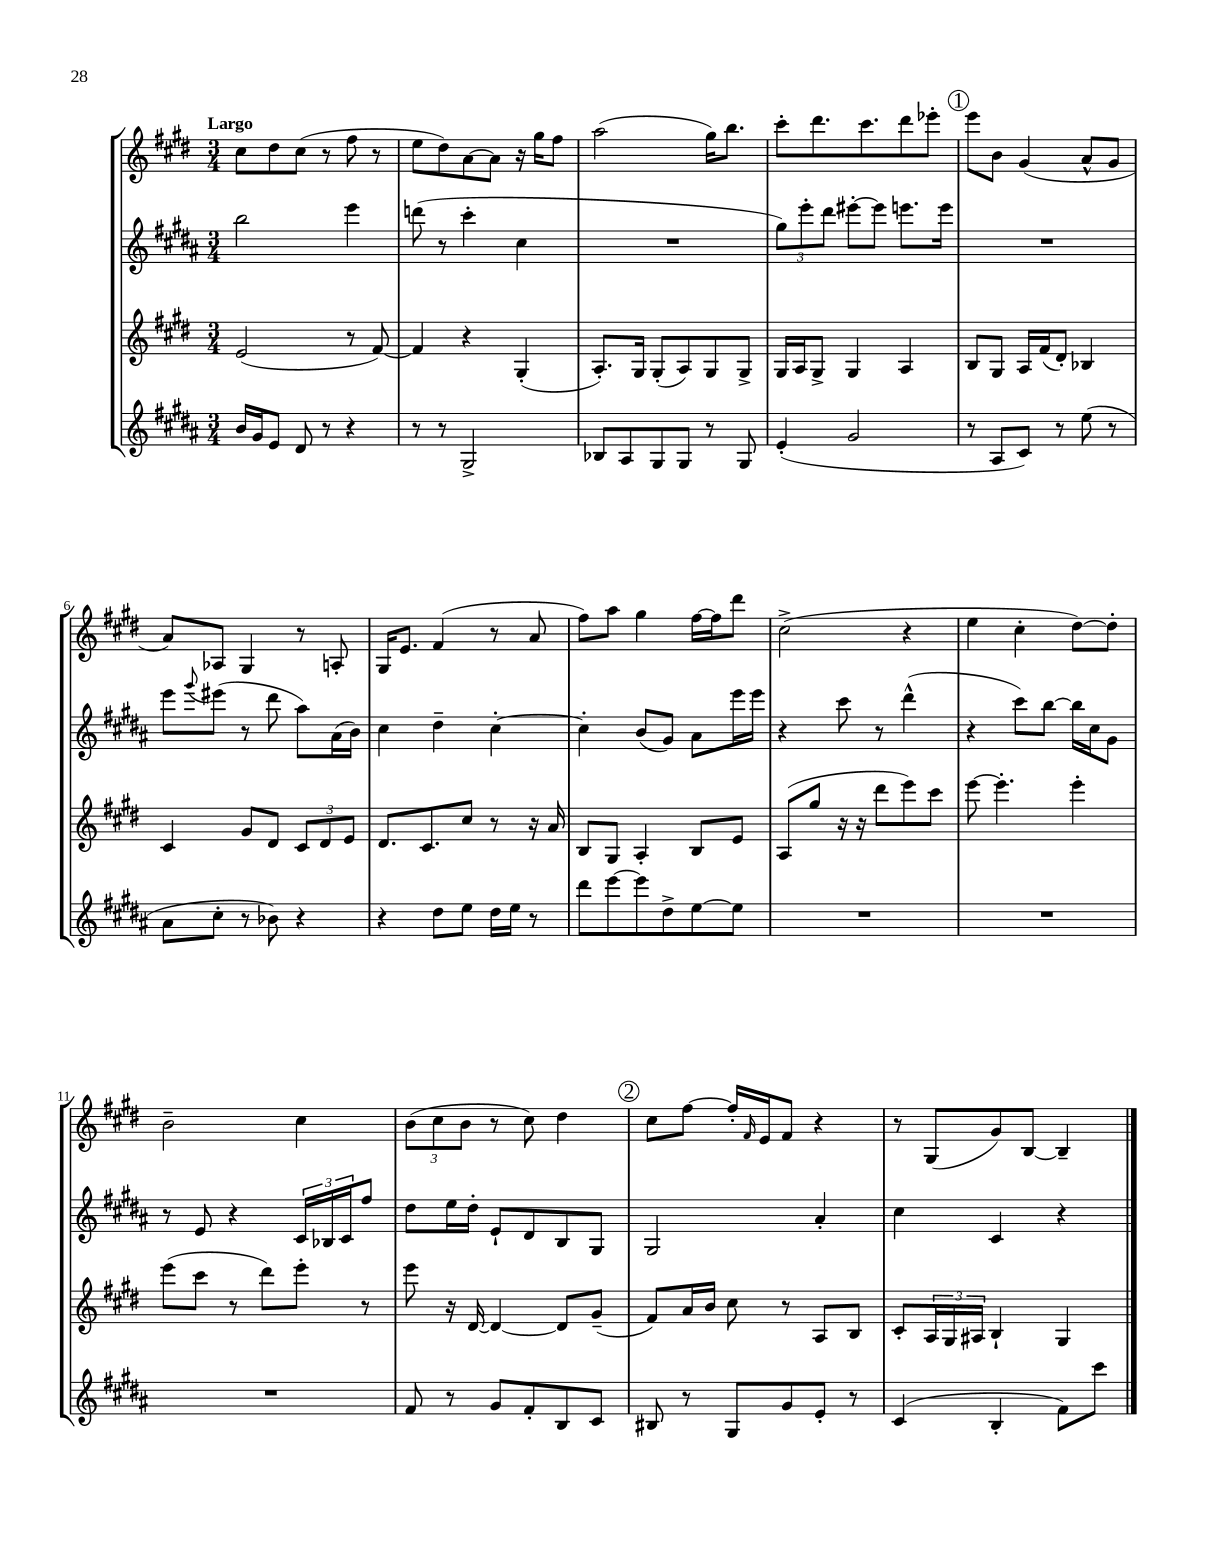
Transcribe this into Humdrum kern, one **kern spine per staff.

**kern	**kern	**kern	**kern
*part4	*part3	*part2	*part1
*staff4	*staff3	*staff2	*staff1
*clefG2	*clefG2	*clefG2	*clefG2
*k[f#c#g#d#a#]	*k[f#c#g#d#]	*k[f#c#g#d#a#]	*k[f#c#g#d#]
*M3/4	*M3/4	*M3/4	*M3/4
=1	=1	=1	=1
!	!	!	!LO:TX:a:B:t=Largo
16b/LL	(2e/	2bb\	8cc#\L
16g#/J	.	.	.
8e/J	.	.	8dd#\
8d#/	.	.	(8cc#\J
8r	.	.	8r
4r	8r	4eee\	8ff#\
.	[8f#/)	.	8r
=2	=2	=2	=2
8r	4f#/]	(8dddn\	8ee\L
8r	.	8r	8dd#\)
2G#^/	4r	4ccc#'\	[8a\
.	.	.	8a\J]
.	(4G#'/	4cc#\	16r
.	.	.	16gg#\KL
.	.	.	8ff#\J
=3	=3	=3	=3
8B-X/L	8.A'/L)	2.r	(2aa\
8A#/	.	.	.
.	16G#/Jk	.	.
8G#/	(8G#'/L	.	.
8G#/J	8A/)	.	.
8r	8G#/	.	16gg#\KL)
.	.	.	8.bb\J
8G#/	8G#^/J	.	.
=4	=4	=4	=4
(4e'/	16G#/LL	12gg#\L)	8ccc#'\L
.	16A/J	.	.
.	.	12eee'\	.
.	8G#^/J	.	8.ddd#\
.	.	12ddd#\J	.
2g#/	4G#/	[8eee#X'\L	.
.	.	.	8.ccc#\
.	.	8eee#\J]	.
.	4A/	8.eeen\L	8ddd#\
.	.	.	8eee-X'\J
.	.	16eee\Jk	.
!!LO:REH:place=s1:t=1
=5	=5	=5	=5
8r	8B/L	2.r	8eee\L
8A#/L	8G#/J	.	8b\J
8c#/J)	16A/LL	.	(4g#/
.	(16f#/J	.	.
8r	8d#'/J)	.	.
(8ee\	4B-X/	.	8a^^/L
8r	.	.	8g#/J
!!LO:LB:g=z
=6	=6	=6	=6
8a#\L	4c#/	8eee\L	8a/L)
.	.	8qqggg#/	.
8cc#'\J	.	(8eee#X\J	8A-X/J
8r	8g#/L	8r	4G#/
8b-X\)	8d#/J	8ddd#\	.
4r	12c#/L	8aa#\L)	8r
.	12d#/	.	.
.	.	(16a#\L	8An'/
.	12e/J	.	.
.	.	16b\JJ)	.
=7	=7	=7	=7
4r	8.d#/L	4cc#\	16G#/KL
.	.	.	8.e/J
.	8.c#/	.	.
8dd#\L	.	4dd#~\	(4f#/
8ee\J	8cc#/J	.	.
16dd#\LL	8r	[4cc#'\	8r
16ee\JJ	.	.	.
8r	16r	.	8a/
.	16a/	.	.
=8	=8	=8	=8
8ddd#\L	8B/L	4cc#'\]	8ff#\L)
[8eee\	8G#/J	.	8aa\J
8eee\]	4A'/	(8b/L	4gg#\
8dd#^\	.	8g#/J)	.
[8ee\	8B/L	8a#\L	[16ff#\LL
.	.	.	16ff#\J]
8ee\J]	8e/J	16eee\L	8ddd#\J
.	.	16eee\JJ	.
=9	=9	=9	=9
2.r	(8A/L	4r	(2cc#^\
.	8gg#/J	.	.
.	16r	8ccc#\	.
.	16r	.	.
.	8ddd#\L	8r	.
.	8eee\)	(4ddd#^^\	4r
.	8ccc#\J	.	.
=10	=10	=10	=10
2.r	[8eee\	4r	4ee\
.	4.eee'\]	.	.
.	.	8ccc#\L)	4cc#'\
.	.	[8bb\J	.
.	4eee'\	16bb\LL]	[8dd#\L)
.	.	16cc#\J	.
.	.	8g#\J	8dd#'\J]
!!LO:LB:g=z
=11	=11	=11	=11
2.r	(8eee\L	8r	2b~\
.	8ccc#\J	8e/	.
.	8r	4r	.
.	8ddd#\L)	.	.
.	8eee'\J	24c#/LL	4cc#\
.	.	24B-X/	.
.	.	24c#/J	.
.	8r	8ff#/J	.
=12	=12	=12	=12
8f#/	8eee\	8dd#\L	(12b\L
.	.	.	12cc#\
8r	16r	16ee\L	.
.	.	.	12b\J
.	[16d#/	16dd#'\JJ	.
8g#/L	4d#/_	8e`/L	8r
8f#'/	.	8d#/	8cc#\)
8B/	8d#/L]	8B/	4dd#\
8c#/J	(8g#~/J	8G#/J	.
!!LO:REH:place=s1:t=2
=13	=13	=13	=13
8B#X/	8f#/L)	2G#/	8cc#\L
8r	16a/L	.	[8ff#\J
.	16b/JJ	.	.
8G#/L	8cc#\	.	16ff#'/LL]
.	.	.	16qqf#/
.	.	.	16e/J
8g#/	8r	.	8f#/J
8e'/J	8A/L	4a#'/	4r
8r	8B/J	.	.
=14	=14	=14	=14
(4c#/	8c#'/L	4cc#\	8r
.	24A/L	.	(8G#/L
.	24G#/	.	.
.	24A#X/JJ	.	.
4B'/	4B`/	4c#/	8g#/)
.	.	.	[8B/J
8f#\L)	4G#/	4r	4B~/]
8ccc#\J	.	.	.
==	==	==	==
*-	*-	*-	*-
